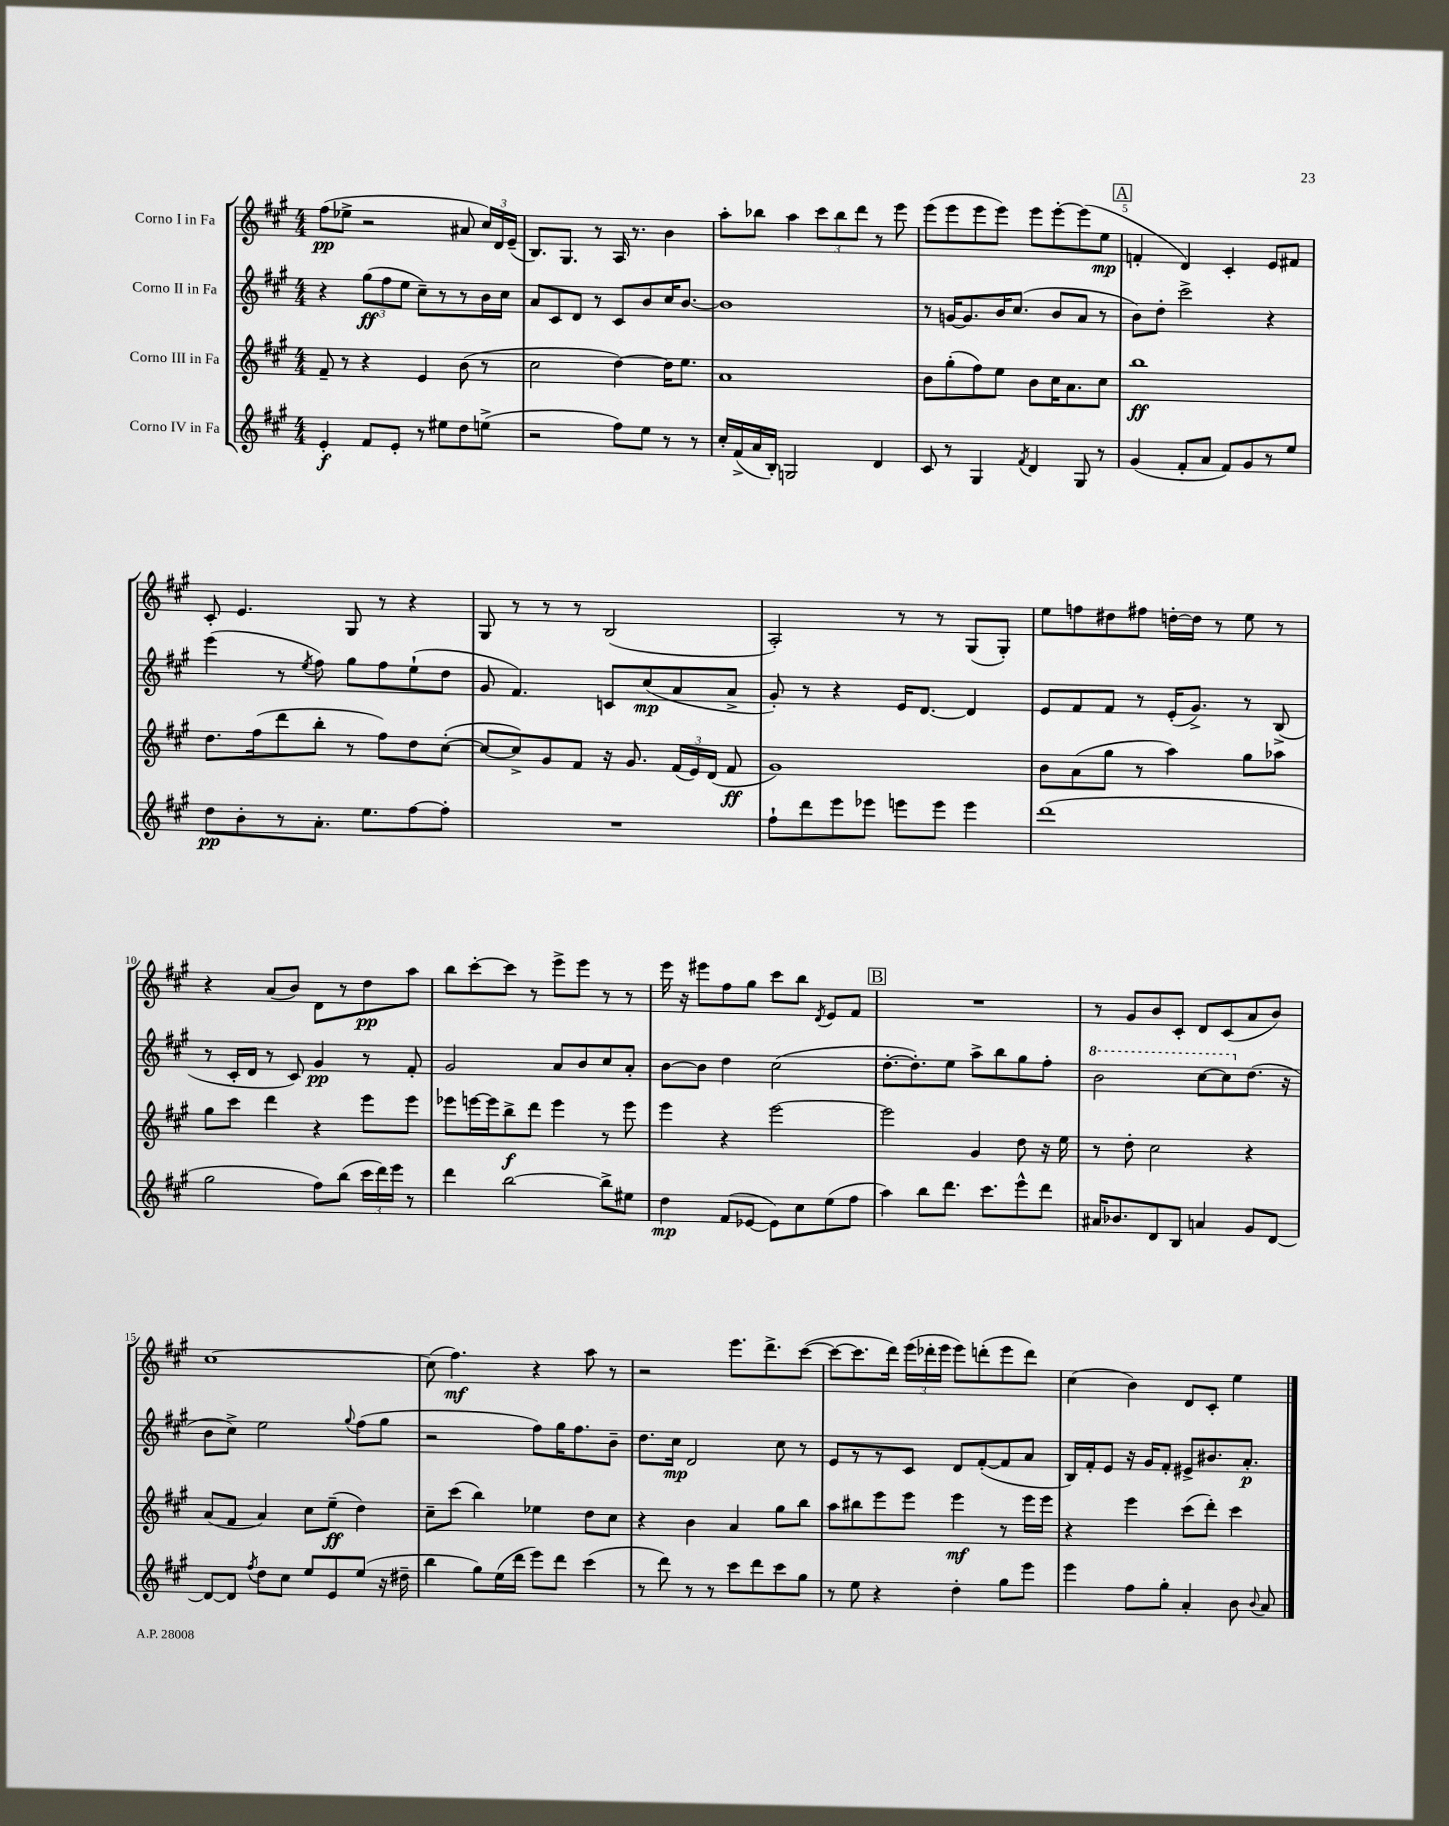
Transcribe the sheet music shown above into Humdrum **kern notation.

**kern	**dynam	**kern	**dynam	**kern	**dynam	**kern	**dynam
*part4	*part4	*part3	*part3	*part2	*part2	*part1	*part1
*staff4	*staff4	*staff3	*staff3	*staff2	*staff2	*staff1	*staff1
*I"Corno IV in Fa	*	*I"Corno III in Fa	*	*I"Corno II in Fa	*	*I"Corno I in Fa	*
*clefG2	*	*clefG2	*	*clefG2	*	*clefG2	*
*k[f#c#g#]	*	*k[f#c#g#]	*	*k[f#c#g#]	*	*k[f#c#g#]	*
*M4/4	*	*M4/4	*	*M4/4	*	*M4/4	*
=1	=1	=1	=1	=1	=1	=1	=1
4e'/	f	8f#~/	.	4r	.	(8ff#\L	pp
.	.	8r	.	.	.	8ee-X^\J	.
8f#/L	.	4r	.	(12gg#\L	ff	2r	.
.	.	.	.	12ff#\	.	.	.
8e'/J	.	.	.	.	.	.	.
.	.	.	.	12ee\J	.	.	.
8r	.	4e/	.	8cc#~\L)	.	.	.
8ee#X\L	.	.	.	8r	.	.	.
8dd\	.	(8b\	.	8r	.	8a#X/	.
(8een^\J	.	8r	.	16b\L	.	24cc#/LL)	.
.	.	.	.	.	.	24d/	.
.	.	.	.	16cc#\JJ	.	.	.
.	.	.	.	.	.	(24e~/JJ	.
=2	=2	=2	=2	=2	=2	=2	=2
2r	.	2cc#\	.	8a/L	.	8.B/L)	.
.	.	.	.	8c#/	.	.	.
.	.	.	.	.	.	8.G#/J	.
.	.	.	.	8d/J	.	.	.
.	.	.	.	8r	.	8r	.
8ff#\L)	.	[4dd\)	.	8c#/L	.	16A/	.
.	.	.	.	.	.	8.r	.
8ee\J	.	.	.	8b/	.	.	.
8r	.	16dd\KL]	.	16cc#/K	.	4b\	.
.	.	8.ee\J	.	[8.b/J	.	.	.
8r	.	.	.	.	.	.	.
=3	=3	=3	=3	=3	=3	=3	=3
16cc#'/LL	.	1a	.	1b]	.	8aa'\L	.
(16f#^/	.	.	.	.	.	.	.
16a/	.	.	.	.	.	8bb-X\J	.
16B'/JJ)	.	.	.	.	.	.	.
2Gn/	.	.	.	.	.	4aa\	.
.	.	.	.	.	.	12ccc#\L	.
.	.	.	.	.	.	12bb-\	.
.	.	.	.	.	.	12ddd\J	.
4d/	.	.	.	.	.	8r	.
.	.	.	.	.	.	8eee\	.
=4	=4	=4	=4	=4	=4	=4	=4
8c#/	.	8b\L	.	8r	.	(8eee\L	.
8r	.	(8gg#'\	.	[16gn/KL	.	8eee\	.
.	.	.	.	8.g/]	.	.	.
4G#/	.	8ff#\)	.	.	.	8eee\	.
.	.	8ee\J	.	16b/K	.	8eee\J)	.
.	.	.	.	(8.cc#/J	.	.	.
8qf#/	.	.	.	.	.	.	.
4d/	.	8b\L	.	.	.	8eee\L	.
.	.	16cc#\K	.	8b/L	.	[8eee'\	.
.	.	8.a\	.	.	.	.	.
8G#/	.	.	.	8a/J	.	(8eee\]	.
8r	.	8cc#\J	.	8r	.	8ee\J	mp
!!LO:REH:place=s1:t=A
=5	=5	=5	=5	=5	=5	=5	=5
(4g#/	.	1bb	ff	8b\L)	.	4fn'/	.
.	.	.	.	8dd'\J	.	.	.
8f#'/L	.	.	.	2ccc#^\	.	4d/)	.
8a/J	.	.	.	.	.	.	.
8f#/L)	.	.	.	.	.	4c#'/	.
8g#/	.	.	.	.	.	.	.
8r	.	.	.	4r	.	8e/L	.
8ee/J	.	.	.	.	.	8f#X/J	.
!!LO:LB:g=z
=6	=6	=6	=6	=6	=6	=6	=6
8dd\L	pp	8.dd\L	.	(4eee\	.	8c#'/	.
8b'\	.	.	.	.	.	4.e/	.
.	.	(16ff#\k	.	.	.	.	.
8r	.	8ddd\	.	8r	.	.	.
.	.	.	.	8qee/	.	.	.
8.a'\J	.	8bb'\J	.	8ff#\)	.	.	.
.	.	8r	.	8gg#\L	.	8G#/	.
8.ee\L	.	.	.	.	.	.	.
.	.	8ff#\L)	.	8ff#\	.	8r	.
[8ff#\	.	8dd\	.	(8ee`\	.	4r	.
8ff#'\J]	.	([8cc#'\J	.	8dd\J	.	.	.
=7	=7	=7	=7	=7	=7	=7	=7
1r	.	8cc#/L_	.	8g#/	.	8G#/	.
.	.	8cc#^/])	.	4.f#/)	.	8r	.
.	.	8g#/	.	.	.	8r	.
.	.	8f#/J	.	.	.	8r	.
.	.	16r	.	8cn/L	.	(2B/	.
.	.	8.g#/	.	.	.	.	.
.	.	.	.	(8cc#/	mp	.	.
.	.	(24f#/LL	.	8a/	.	.	.
.	.	24e/)	.	.	.	.	.
.	.	(24d/JJ	.	.	.	.	.
.	.	8f#/	ff	8a^/J	.	.	.
=8	=8	=8	=8	=8	=8	=8	=8
8ff#`\L	.	1g#)	.	8g#'/)	.	2A'/)	.
8ddd\	.	.	.	8r	.	.	.
8eee\	.	.	.	4r	.	.	.
8eee-X\J	.	.	.	.	.	.	.
8eeen\L	.	.	.	16e/KL	.	8r	.
.	.	.	.	[8.d/J	.	.	.
8eee\J	.	.	.	.	.	8r	.
4eee\	.	.	.	4d/]	.	(8G#/L	.
.	.	.	.	.	.	8G#'/J)	.
=9	=9	=9	=9	=9	=9	=9	=9
(1ddd	.	8b\L	.	8e/L	.	8ee\L	.
.	.	(8a\	.	8f#/	.	8ffn\	.
.	.	8gg#\J	.	8f#/J	.	8dd#X\	.
.	.	8r	.	8r	.	8ff#X\J	.
.	.	4aa\)	.	(16e'/KL	.	[16ddn'\LL	.
.	.	.	.	8.g#^/J)	.	16dd\JJ]	.
.	.	.	.	.	.	8r	.
.	.	8gg#\L	.	8r	.	8ee\	.
.	.	8aa-X\J	.	(8B^/	.	8r	.
!!LO:LB:g=z
=10	=10	=10	=10	=10	=10	=10	=10
2gg#\	.	8gg#\L	.	8r	.	4r	.
.	.	8ccc#\J	.	16c#'/LL	.	.	.
.	.	.	.	16d/JJ	.	.	.
.	.	4ddd\	.	8r	.	(8a/L	.
.	.	.	.	8c#/)	.	8b/J)	.
8ff#\L)	.	4r	.	4g#/	pp	8d\L	.
(8bb\J	.	.	.	.	.	8r	.
24ccc#\LL	.	8eee\L	.	8r	.	8dd\	pp
24ddd\)	.	.	.	.	.	.	.
24eee\JJ	.	.	.	.	.	.	.
8r	.	8eee\J	.	8f#'/	.	8aa\J	.
=11	=11	=11	=11	=11	=11	=11	=11
4ddd\	.	8eee-X\L	.	2g#/	.	8bb\L	.
.	.	[16eeen\L	.	.	.	[8ccc#'\	.
.	.	16eee\J]	.	.	.	.	.
[2bb\	.	8bb^\	f	.	.	8ccc#\J]	.
.	.	8ddd\J	.	.	.	8r	.
.	.	4eee\	.	8a/L	.	8eee^\L	.
.	.	.	.	8b/	.	8eee\J	.
8bb^\L]	.	8r	.	8cc#/	.	8r	.
8ee#X\J	.	8eee\	.	8a'/J	.	8r	.
=12	=12	=12	=12	=12	=12	=12	=12
4dd\	mp	4eee\	.	[8b\L	.	16eee\	.
.	.	.	.	.	.	16r	.
.	.	.	.	8b\J]	.	8eee#X\L	.
(8f#/L	.	4r	.	4dd\	.	8ff#\	.
[8e-X/J	.	.	.	.	.	8gg#\J	.
8e-\L])	.	[2eee\	.	(2cc#\	.	8ccc#\L	.
8cc#\	.	.	.	.	.	8bb\J	.
.	.	.	.	.	.	8qd/	.
(8ee\	.	.	.	.	.	8e/L	.
8ff#\J	.	.	.	.	.	8f#/J	.
!!LO:REH:place=s1:t=B
=13	=13	=13	=13	=13	=13	=13	=13
4aa\)	.	2eee\]	.	[8.dd'\L	.	1r	.
.	.	.	.	8.dd'\])	.	.	.
8bb\L	.	.	.	.	.	.	.
8.ddd\J	.	.	.	8ee\J	.	.	.
.	.	4g#/	.	8aa^\L	.	.	.
8.ccc#\L	.	.	.	.	.	.	.
.	.	.	.	8bb\	.	.	.
8eee^^\	.	8dd\	.	8gg#\	.	.	.
8ddd\J	.	16r	.	8ff#'\J	.	.	.
.	.	16ee\	.	.	.	.	.
=14	=14	=14	=14	=14	=14	=14	=14
*	*	*	*	*8va	*	*	*
16a#X/KL	.	8r	.	2bb\	.	8r	.
8.b-X/	.	.	.	.	.	.	.
.	.	8dd'\	.	.	.	8g#/L	.
8d/	.	2cc#\	.	.	.	8b/	.
8B/J	.	.	.	.	.	8c#'/J	.
4an/	.	.	.	[8ccc#\L	.	8d/L	.
.	.	.	.	8ccc#\]	.	(8c#/	.
*	*	*	*	*X8va	*	*	*
8g#/L	.	4r	.	(8.dd\J	.	8a/	.
[8d/J	.	.	.	.	.	8b/J)	.
.	.	.	.	16r	.	.	.
!!LO:LB:g=z
=15	=15	=15	=15	=15	=15	=15	=15
8d/L_	.	(8a/L	.	8b\L	.	[1cc#	.
8d/J]	.	8f#/J	.	8cc#^\J)	.	.	.
8qff#/	.	.	.	.	.	.	.
8dd\L	.	4a/)	.	2ee\	.	.	.
8cc#\J	.	.	.	.	.	.	.
8ee/L	.	8cc#\L	.	.	.	.	.
8e/	.	(8ee~\J	ff	.	.	.	.
.	.	.	.	8qqgg#/	.	.	.
(8ee/J	.	4dd\)	.	(8ff#\L	.	.	.
16r	.	.	.	8gg#\J	.	.	.
16dd#X~\	.	.	.	.	.	.	.
=16	=16	=16	=16	=16	=16	=16	=16
4bb\	.	8cc#~\L	.	2r	.	(8cc#\]	.
.	.	(8ccc#\J	.	.	.	4.ff#\)	mf
8gg#\L)	.	4bb\)	.	.	.	.	.
(16ee\L	.	.	.	.	.	.	.
16ddd\JJ	.	.	.	.	.	.	.
8eee\L)	.	4ee-X\	.	8ff#\L)	.	4r	.
8ddd\J	.	.	.	16gg#\K	.	.	.
.	.	.	.	8.ff#\	.	.	.
(4ccc#\	.	8dd\L	.	.	.	8aa\	.
.	.	8cc#\J	.	8b~\J	.	8r	.
=17	=17	=17	=17	=17	=17	=17	=17
8r	.	4r	.	8.dd\L	.	2r	.
8ddd\)	.	.	.	.	.	.	.
.	.	.	.	16cc#\Jk	mp	.	.
8r	.	4b\	.	2d/	.	.	.
8r	.	.	.	.	.	.	.
8ccc#\L	.	4a/	.	.	.	8.eee\L	.
8ddd\	.	.	.	.	.	.	.
.	.	.	.	.	.	8.ddd^\	.
8ccc#\	.	8gg#\L	.	8cc#\	.	.	.
8gg#\J	.	8bb\J	.	8r	.	([8ccc#\J	.
=18	=18	=18	=18	=18	=18	=18	=18
8r	.	8aa\L	.	8e/L	.	8ccc#\L_	.
8ee\	.	8bb#X\	.	8r	.	8.ccc#\]	.
4r	.	8eee\	.	8r	.	.	.
.	.	.	.	.	.	16ddd\Jk)	.
.	.	8eee\J	.	8c#/J	.	(24eee\LL	.
.	.	.	.	.	.	24ddd-X'\	.
.	.	.	.	.	.	24eee\JJ	.
4dd'\	.	4eee\	mf	8d/L	.	8eee\L)	.
.	.	.	.	([8f#'/	.	(8dddn'\	.
8gg#\L	.	8r	.	8f#/]	.	8eee\	.
8eee\J	.	16eee\LL	.	8a/J	.	8ddd\J)	.
.	.	16eee\JJ	.	.	.	.	.
=19	=19	=19	=19	=19	=19	=19	=19
4eee\	.	4r	.	16B/LL)	.	(4cc#\	.
.	.	.	.	16f#'/J	.	.	.
.	.	.	.	8e/J	.	.	.
8ff#\L	.	4eee\	.	16r	.	4b\)	.
.	.	.	.	16g#/KL	.	.	.
8gg#'\J	.	.	.	8f#'/J	.	.	.
4a'/	.	(8ccc#\L	.	8e#X^/L	.	8d/L	.
.	.	8ddd'\J)	.	8.b#X/	.	8c#'/J	.
8b\	.	4ccc#\	.	.	.	4ee\	.
.	.	.	.	8.a'/J	p	.	.
8qqb/	.	.	.	.	.	.	.
8a/	.	.	.	.	.	.	.
==	==	==	==	==	==	==	==
*-	*-	*-	*-	*-	*-	*-	*-
